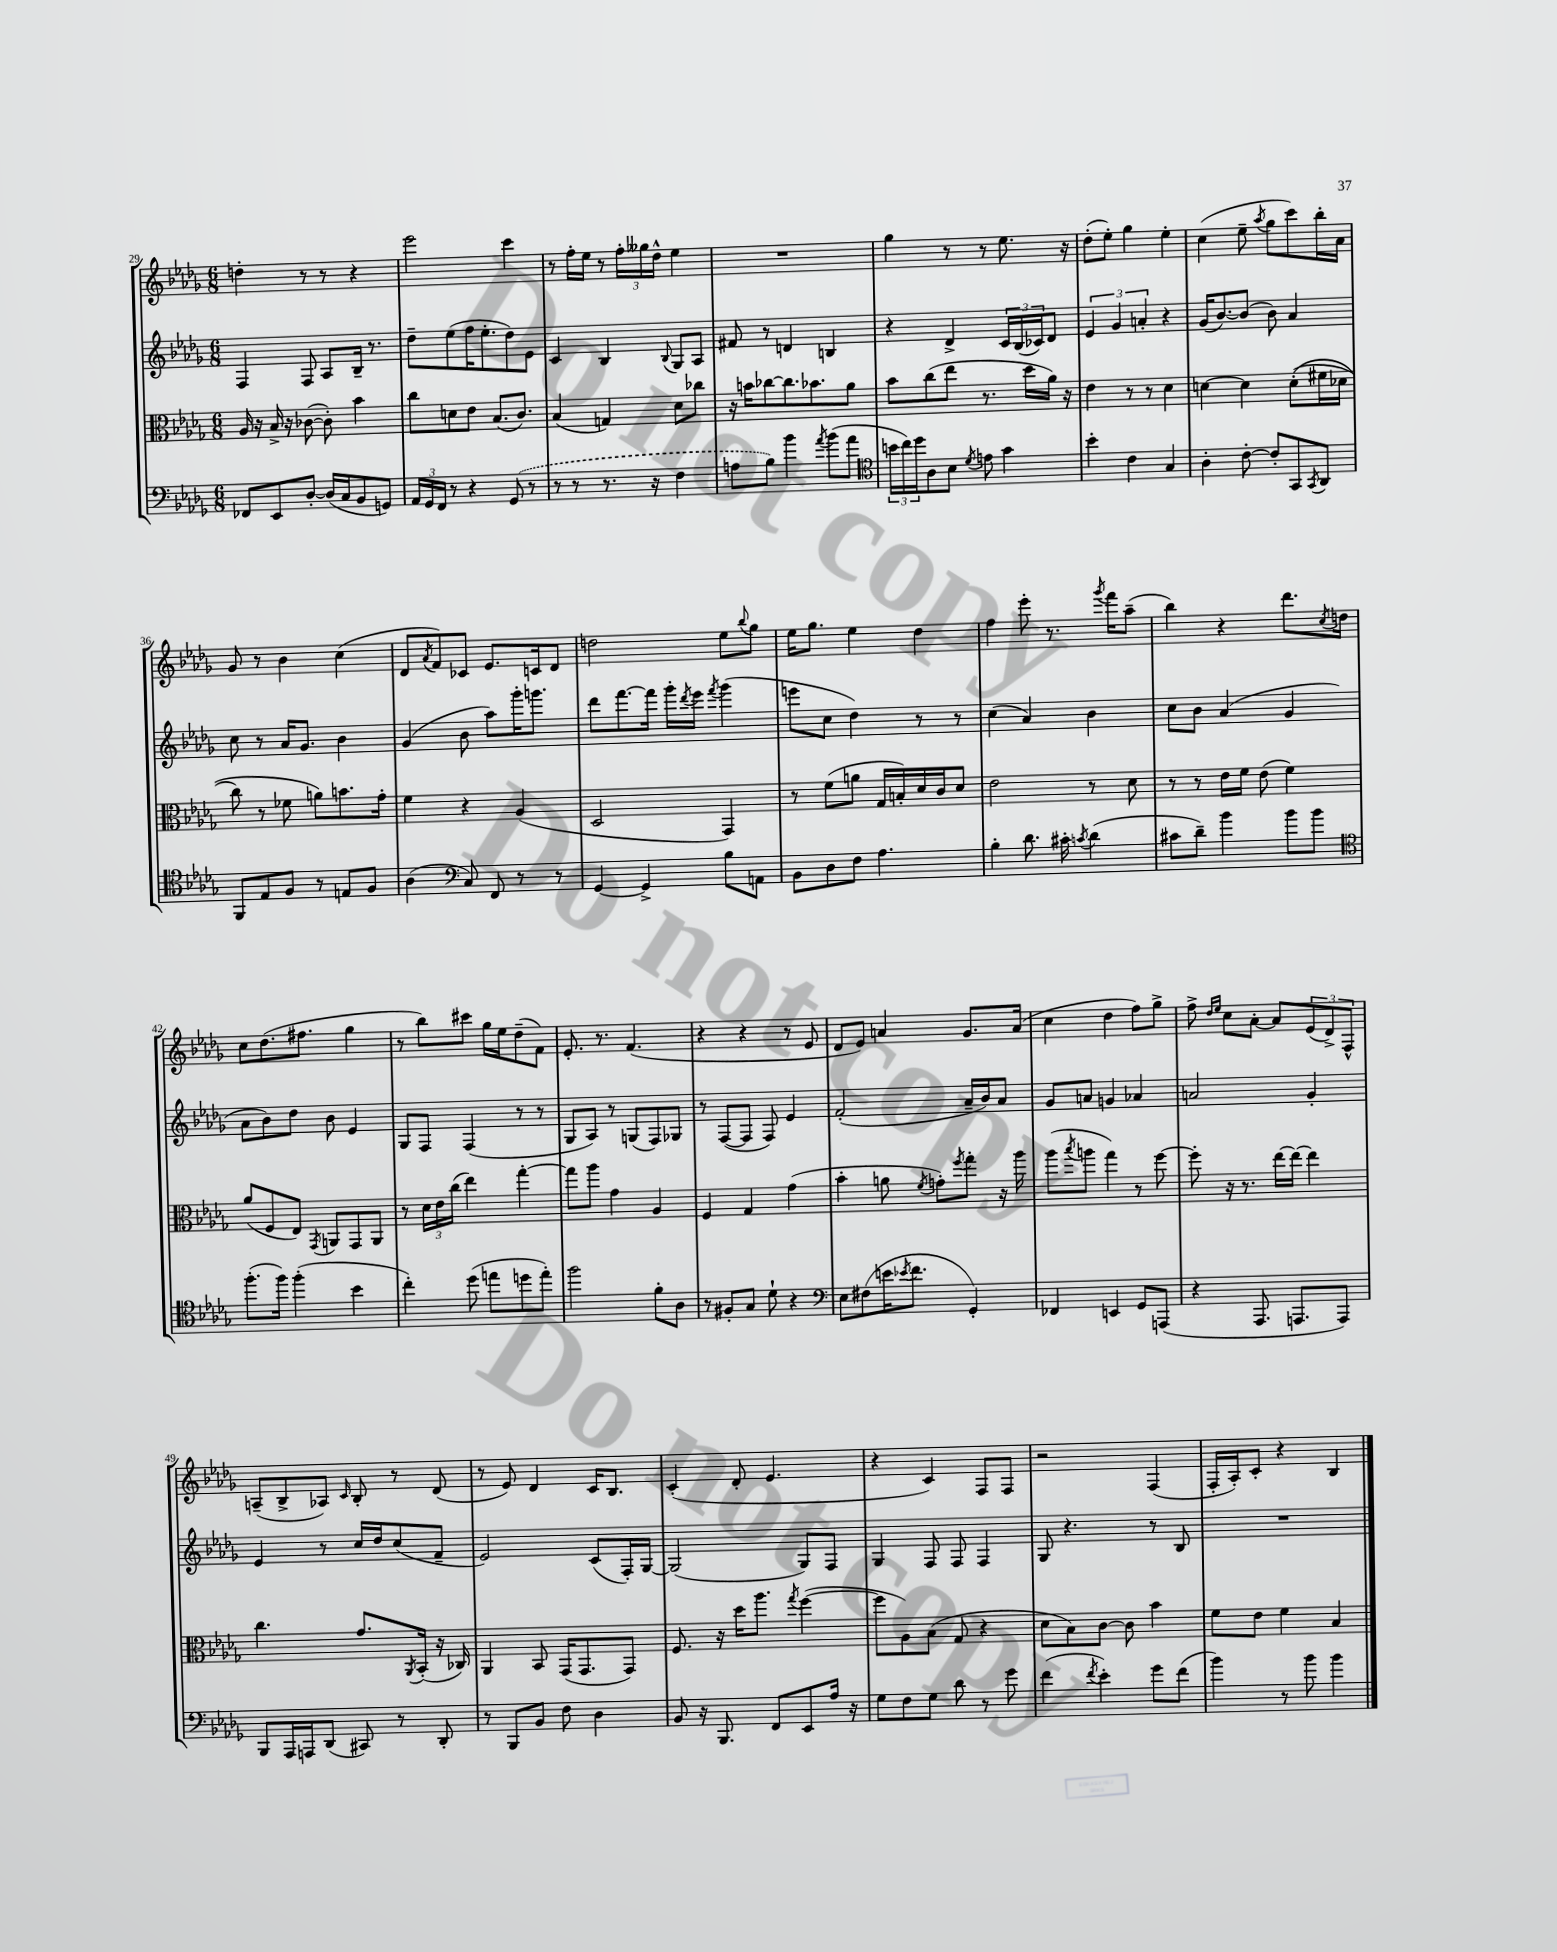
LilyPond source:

<<
\new StaffGroup <<
\new Staff = "s0" {
    \clef treble \key des \major \numericTimeSignature \time 6/8
    d''4-. r8 r8 r4 |
    ees'''2 c'''4 |
    r8 f''16-. ees''16 r8 \tuplet 3/2 { f''16-. geses''16 des''16-^ } ees''4 |
    R2. |
    ges''4 r8 r8 ees''8. r16 |
    des''8-.( ees''8-.) ges''4 ees''4-. |
    c''4( ees''8-- \acciaccatura { aes''8 } ges''8 c'''8) bes''16-. aes'16 |
    ges'8 r8 bes'4 c''4( |
    des'8 \acciaccatura { aes'8 } f'8) ces'8 ees'8. c'16 des'8 |
    d''2 ees''8 \appoggiatura { bes''8 } ges''8 |
    ees''16 ges''8. ees''4 des''4 |
    f''4 ees'''8-. r8. \acciaccatura { ges'''8 } f'''16 aes''8--( |
    bes''4) r4 des'''8. \acciaccatura { c''8 } d''16 |
    c''8 des''8.( fis''8. ges''4 |
    r8 bes''8) cis'''8 ges''16 ees''16 des''8--( f'8) |
    ees'8.-. r8. f'4.( |
    r4 r4 r8 ees'8 |
    des'8 ees'8) a'4 ges'8. a'16( |
    c''4 des''4 f''8) ges''8-> |
    f''8-> \grace { des''16 ees''16 } c''8 aes'8~-. aes'8 \tuplet 3/2 { ees'8( des'8->) f8-^ } |
    a8--( bes8-> aes8) \grace { c'16 } bes8-. r8 des'8( |
    r8 ees'8) des'4 c'16 bes8. |
    c'4-.( des'8-. ees'4. |
    r4 c'4) f8 f8 |
    r2 f4( |
    f16-. aes16-.) c'8-. r4 bes4 \bar "|." |
}
\new Staff = "s1" {
    \clef treble \key des \major \numericTimeSignature \time 6/8
    f4 f8 aes8 bes16-- r8. |
    des''8-- ees''8( f''16 ees''8.-. des''8) ees'8 |
    c'4 bes4 \appoggiatura { bes8 } ges8 aes8 |
    fis'8 r8 d'4 b4 |
    r4 des'4-> \tuplet 3/2 { c'16 bes16( ces'16) } des'8 |
    \tuplet 3/2 { ees'4 ges'4 a'4-. } r4 |
    ges'16( bes'8.~) bes'8( bes'8) aes'4 |
    c''8 r8 aes'16 ges'8. bes'4 |
    ges'4( bes'8 aes''8) ges'''16-. g'''8. |
    des'''8 f'''8.~ f'''16 ges'''16-. \acciaccatura { des'''8 } ees'''16 \acciaccatura { f'''8 } ges'''4( |
    e'''8 c''8 des''4) r8 r8 |
    c''4( aes'4) bes'4 |
    c''8 bes'8 aes'4( ges'4 |
    aes'8 bes'8) des''8 bes'8 ees'4 |
    ges8 f8 f4( r8 r8 |
    ges8 aes8) r8 g8( f8) ges8 |
    r8 f8~( f8 f8) ees'4 |
    f'2-.( aes'16-- bes'16) aes'8 |
    ges'8 a'8 g'4 aes'4 |
    a'2 ges'4-. |
    ees'4 r8 c''16 des''16 c''8( f'8-- |
    ees'2) c'8( f16-.) ges16~ |
    ges2( ges8) f8 |
    ges4 f8 f8 f4 |
    ges8 r4. r8 bes8 |
    R2. \bar "|." |
}
\new Staff = "s2" {
    \clef alto \key des \major \numericTimeSignature \time 6/8
    aes16 r16 bes16-> r16 ces'8~( ces'8-.) bes'4 |
    c''8 d'8 ees'8 bes8.( c'8.) |
    bes4( g4) des'8 ces''8 |
    r16 b'16 ces''8~ ces''8. bes'8. aes'8 |
    bes'8 c''8( ees''8 r8. des''16 aes'16) r16 |
    ees'4 r8 r8 des'4 |
    d'4~ d'4 d'8-.(\( fis'16 des'16 |
    c''8) r8 fes'8 a'8\) b'8. ges'16-. |
    f'4 r4 aes4( |
    des2 ges,4) |
    r8 f'8( a'8 ges16 b16-.) des'16 c'16 des'8 |
    ees'2 r8 des'8 |
    r8 r8 ees'16 f'16 ees'8( f'4) |
    aes'8( f8 ees8) \acciaccatura { ges,8 } a,8 ges,8 a,8 |
    r8 \tuplet 3/2 { des'16 ees'16 c''16( } ees''4) ges''4~-. |
    ges''8 aes''8 ges'4 aes4 |
    f4 ges4 ges'4( |
    bes'4-. a'8 \acciaccatura { f'8 } g'8-.) \acciaccatura { f''8 } ges''8-. r16 aes''16 |
    aes''8( \acciaccatura { bes''8 } a''8 ges''4) r8 f''8~ |
    f''8-. r16 r8. ees''16~ ees''16~ ees''4 |
    c''4. ges'8. \acciaccatura { aes,8 } bes,16-.( r16 ces16) |
    aes,4 bes,8 ges,16( ges,8. ges,8) |
    f8. r16 des''16 aes''8. \acciaccatura { ges''8 } f''4~( |
    f''8 aes8) bes8( ges8 r4 |
    des'8 bes8) c'8~ c'8 bes'4 |
    f'8 ees'8 f'4 bes4 \bar "|." |
}
\new Staff = "s3" {
    \clef bass \key des \major \numericTimeSignature \time 6/8
    fes,8 ees,8 des8~-. des16( c16 bes,8 g,8) |
    \tuplet 3/2 { aes,16 ges,16 f,16 } r8 r4 \once \slurDashed ges,8( r8 |
    r8 r8 r8. r16 f4 |
    a8 bes8) bes'4 \acciaccatura { aes'8 } bes'8( aes'8 |
    \clef tenor \tuplet 3/2 { b'16 c''16) des''16 } aes8 bes8 \acciaccatura { des'8 } e'8 ges'4 |
    bes'4-. c'4 ges4 |
    aes4-. c'8~-. c'8-. ges,8 \acciaccatura { ges,8 } aes,8 |
    f,8 ees8 f8 r8 e8 f8 |
    aes4( \clef bass c8) f,8 r8 r8 |
    ges,4~ ges,4-> bes8 a,8 |
    bes,8 des8 f8 aes4. |
    bes4-. des'8. cis'16-. \acciaccatura { c'8 } des'4( |
    cis'8 des'8--) bes'4 bes'8 bes'8 |
    \clef tenor f''8.-.( f''16) f''4-.( bes'4 |
    c''4-.) des''8( e''8 d''8 e''8-.) |
    f''2 f'8-. aes8 |
    r8 fis8-. ges8 des'8-! r4 |
    \clef bass ees8 fis8( e'16 \acciaccatura { ees'8 } f'8. ges,4-.) |
    fes,4 e,4 ges,8 a,,8( |
    r4 aes,,8. a,,8. a,,8) |
    bes,,8 aes,,16 a,,16 des,8( cis,8) r8 des,8-. |
    r8 bes,,8 bes,8 f8 des4 |
    bes,8 r16 bes,,8. f,8 ees,8 aes16 r16 |
    ges8 f8 ges8 des'8 r8 ges'8 |
    f'4( \acciaccatura { f'8 } ees'4-.) ges'8 f'8( |
    bes'4) r8 bes'8 bes'4 \bar "|." |
}
>>
>>
\layout { \context { \Score currentBarNumber = #29 } }
